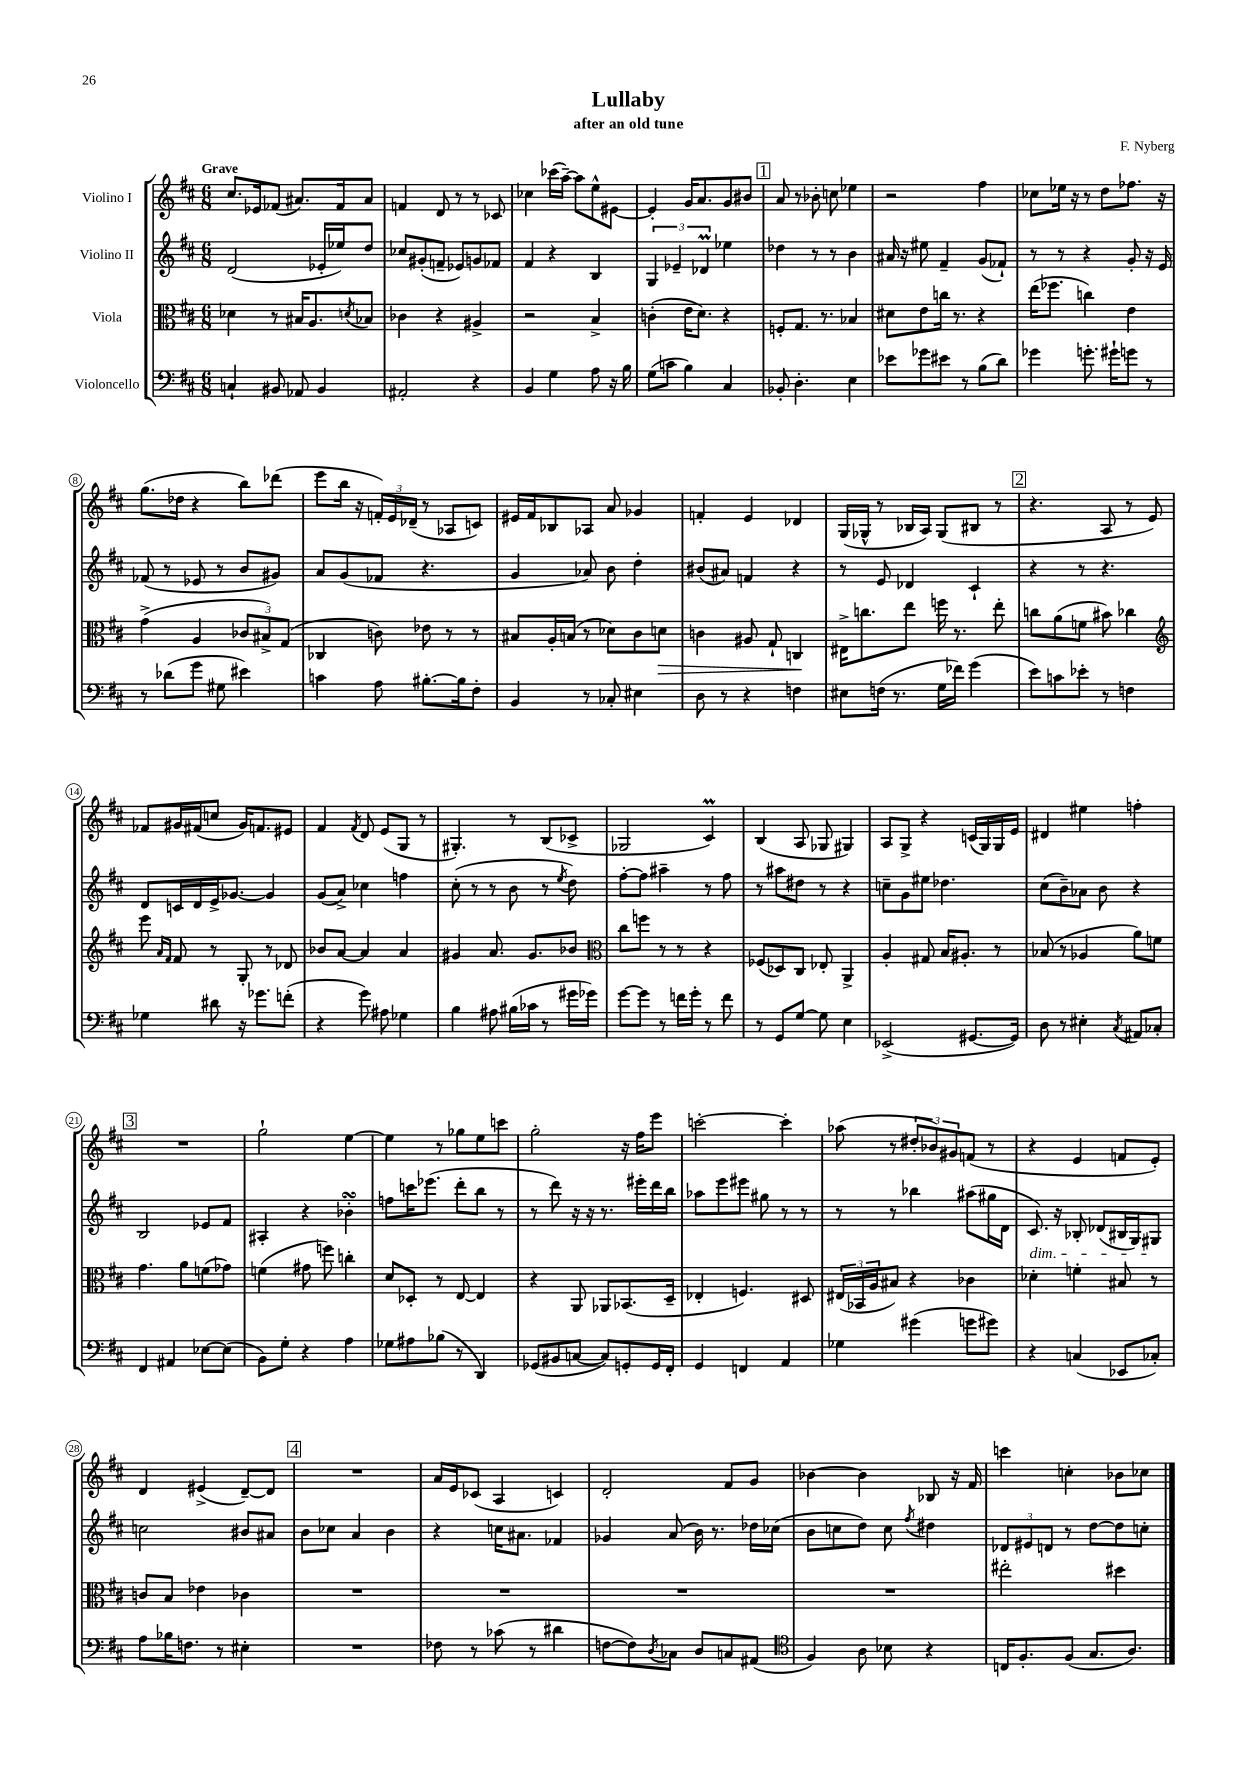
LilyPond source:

\header { title = "Lullaby" composer = "F. Nyberg" subtitle = "after an old tune" }
<<
\new StaffGroup <<
\new Staff = "s0" \with { instrumentName = "Violino I" } {
    \clef treble \key d \major \numericTimeSignature \time 6/8 \tempo "Grave"
    cis''8. ees'16 fes'8( ais'8.) fes'16 ais'8 |
    f'4 d'8 r8 r8 ces'8 |
    ces''4 ces'''16( a''16~--) a''8 e''8-^ eis'8~ |
    eis'4-. g'16 a'8. g'8 bis'8 |
    \mark \markup { \box "1" } a'8 r8 bes'8-. c''8 ees''4 |
    r2 fis''4 |
    ces''8 ees''16 r16 r8 d''8 fes''8. r16 |
    g''8.( des''16 r4 b''8) des'''8( |
    e'''8 b''16 r16 \tuplet 3/2 { f'16-.) e'16 des'16--( } r8 aes8 c'8) |
    eis'16 fis'16 bes8 aes8 a'8 ges'4 |
    f'4-. e'4 des'4 |
    g16( ges16-^ r8 bes16 a16) ges8( bis8 r8 |
    \mark \markup { \box "2" } r4. a8 r8 e'8) |
    fes'8 gis'16 fis'16( c''8 gis'16) f'8. eis'8 |
    fis'4 \acciaccatura { fis'8 } d'8 e'8( g8 r8 |
    gis4.-.) r8 b8( ces'8-> |
    ges2 cis'4\prall) |
    b4( a8 ges8 gis4) |
    a8 g8-> r4 c'16( g16) g16 e'16 |
    dis'4 eis''4 f''4-. |
    \mark \markup { \box "3" } R2. |
    g''2-! e''4~ |
    e''4 r8 ges''8 e''8 c'''8 |
    g''2-. r16 fis''16 e'''8 |
    c'''2~-. c'''4-. |
    aes''8( r8 \tuplet 3/2 { dis''8-. bes'8) gis'8 } f'8( r8 |
    r4 e'4 f'8 e'8-.) |
    d'4 eis'4->( d'8~--) d'8 |
    \mark \markup { \box "4" } R2. |
    a'16 e'16 ces'8( a4 c'4) |
    d'2-. fis'8 g'8 |
    bes'4~ bes'4 bes8 r16 fis'16 |
    c'''4 c''4-. bes'8 ces''8 \bar "|." |
}
\new Staff = "s1" \with { instrumentName = "Violino II" } {
    \clef treble \key d \major \numericTimeSignature \time 6/8
    d'2( ees'16-. ees''16) d''8 |
    ces''8 gis'8-.( f'8-- ees'8) g'8 fes'8 |
    fis'4 r4 b4 |
    \tuplet 3/2 { g4 ees'4-- des'4\prall } ees''4 |
    \mark \markup { \box "1" } des''4 r8 r8 b'4 |
    ais'16 r16 eis''8 fis'4-- g'8( fes'8-!) |
    r8 r8 r4 g'8-. r16 e'16 |
    fes'8( r8 ees'8 r8 b'8 gis'8) |
    a'8 g'8( fes'8 r4. |
    g'4 aes'8) b'8 d''4-. |
    bis'8( ais'8) f'4 r4 |
    r8 e'8 des'4 cis'4-! |
    \mark \markup { \box "2" } r4 r8 r4. |
    d'8 c'16 d'16 e'16-> ges'8.~ ges'4 |
    g'8( a'8->) ces''4 f''4 |
    cis''8-.( r8 r8 b'8 r8 \acciaccatura { e''8 } d''8) |
    fis''8~-. fis''8 ais''4-- r8 fis''8 |
    r8 ais''8 dis''8 r8 r4 |
    c''8-- g'8 eis''8 des''4. |
    cis''8( b'8--) aes'8 b'8 r4 |
    \mark \markup { \box "3" } b2 ees'8 fis'8 |
    ais4-. r4 bes'4-.\turn |
    f''8 c'''16 ees'''8.( d'''8-. b''8 r8 |
    r8 d'''8) r16 r16 r8. eis'''16-. d'''16 b''16 |
    aes''8 e'''8 eis'''8 gis''8 r8 r8 |
    r8 r8 bes''4 ais''8( gis''16 d'16 |
    cis'8.\dim) r16 bes8-. des'8( bis16 g16) gis8\! |
    c''2 bis'8 ais'8 |
    \mark \markup { \box "4" } b'8 ces''8 a'4 b'4 |
    r4 c''16 ais'8. fes'4 |
    ges'4 a'8( b'16) r8. des''16 ces''16( |
    b'8 c''8 d''8) c''8 \acciaccatura { fis''8 } dis''4 |
    \tuplet 3/2 { des'8 eis'8 d'8 } r8 d''8~ d''8 c''8-. \bar "|." |
}
\new Staff = "s2" \with { instrumentName = "Viola" } {
    \clef alto \key d \major \numericTimeSignature \time 6/8
    des'4 r8 bis16 a8. \acciaccatura { d'8 } bes8 |
    ces'4 r4 ais4-> |
    r2 b4-> |
    c'4-.( e'16 d'8.) r4 |
    \mark \markup { \box "1" } f8-. g8. r8. bes4 |
    dis'8 e'8 c''16 r8. r4 |
    e''16( fes''8. c''4) e'4 |
    g'4->( a4 \tuplet 3/2 { ces'8 bis8->) g8( } |
    ces4 c'8) ees'8 r8 r8 |
    bis8 a16-. b16( r8 des'8) cis'8 d'8\> |
    c'4 ais8 g8-! c4\! |
    eis16-> c''8. e''8 f''16 r8. e''8-. |
    \mark \markup { \box "2" } c''8 a'8( f'8 bis'8) ces''4 |
    \clef treble e'''8 \grace { a'16 fis'16 } fis'8 r8 g8-. r8 des'8 |
    bes'8 a'8~ a'4 a'4 |
    gis'4 a'8. gis'8. bes'8 |
    \clef alto cis''8 f''8 r8 r8 r4 |
    fes8( des8) cis8 ees8-. a,4-> |
    a4-. gis8 b16 ais8.-. r8 |
    bes8( r8 aes4 a'8) f'8 |
    \mark \markup { \box "3" } g'4. a'8 f'8( ges'8) |
    f'4( gis'8 f''8) c''4-. |
    d'8 des8-. r8 e8~ e4 |
    r4 a,8 aes,8 bes,8.( d16-- |
    ees4-. f4.) dis8 |
    \tuplet 3/2 { eis16( bes,16 a16 } bis8) r4 ces'4 |
    des'4-. f'4-. bis8 r8 |
    c'8 b8 ees'4 ces'4 |
    \mark \markup { \box "4" } R2. |
    R2. |
    R2. |
    R2. |
    eis''2-. dis''4 \bar "|." |
}
\new Staff = "s3" \with { instrumentName = "Violoncello" } {
    \clef bass \key d \major \numericTimeSignature \time 6/8
    c4-! bis,8 aes,8 bis,4 |
    ais,2-. r4 |
    b,4 g4 a8 r16 b16 |
    g8( c'8 b4) cis4 |
    \mark \markup { \box "1" } bes,8-. d4.-. e4 |
    ees'8 ges'8 eis'8 r8 b8( d'8) |
    ges'4 g'8.-. gis'16-! g'8 r8 |
    r8 des'8( g'8 gis8 eis'4) |
    c'4 a8 bis8.~-. bis16 fis8-. |
    b,4 r8 ces8-. eis4 |
    d8 r8 r4 f4 |
    eis8 f16( r8. g16 fes'16) g'4( |
    \mark \markup { \box "2" } e'8) c'8 ees'8-. r8 f4 |
    ges4 dis'8 r16 ges'8. f'8-.( |
    r4 g'8) ais8 ges4 |
    b4 ais8 bis16( ces'16 r8 gis'16 ges'16) |
    g'8~ g'8 r8 f'16 g'16-. r8 f'8 |
    r8 g,8 g8~ g8 e4 |
    ees,2->( gis,8.~ gis,16) |
    d8 r8 eis4-. \acciaccatura { cis8 } ais,8 ces8-. |
    \mark \markup { \box "3" } fis,4 ais,4 ees8~ ees8( |
    b,8) g8-. r4 a4 |
    ges8 ais8 bes8( r8 d,4) |
    ges,8( bis,8 c8~ c8) g,8-. g,16 fis,16-. |
    g,4 f,4 a,4 |
    ges4 gis'4( g'8 gis'8) |
    r4 c4( ees,8 ces8-.) |
    a8 bes16 f8. r8 eis4-. |
    \mark \markup { \box "4" } R2. |
    fes8 r8 ces'8( r8 dis'4 |
    f8~ f8) \acciaccatura { d8 } ces8 d8 c8 ais,8( |
    \clef tenor fis4) a8 bes8 r4 |
    c16 fis8.-. fis8( g8. a8.) \bar "|." |
}
>>
>>
\layout { \context { \Score \override BarNumber.stencil = #(make-stencil-circler 0.1 0.3 ly:text-interface::print) } }
